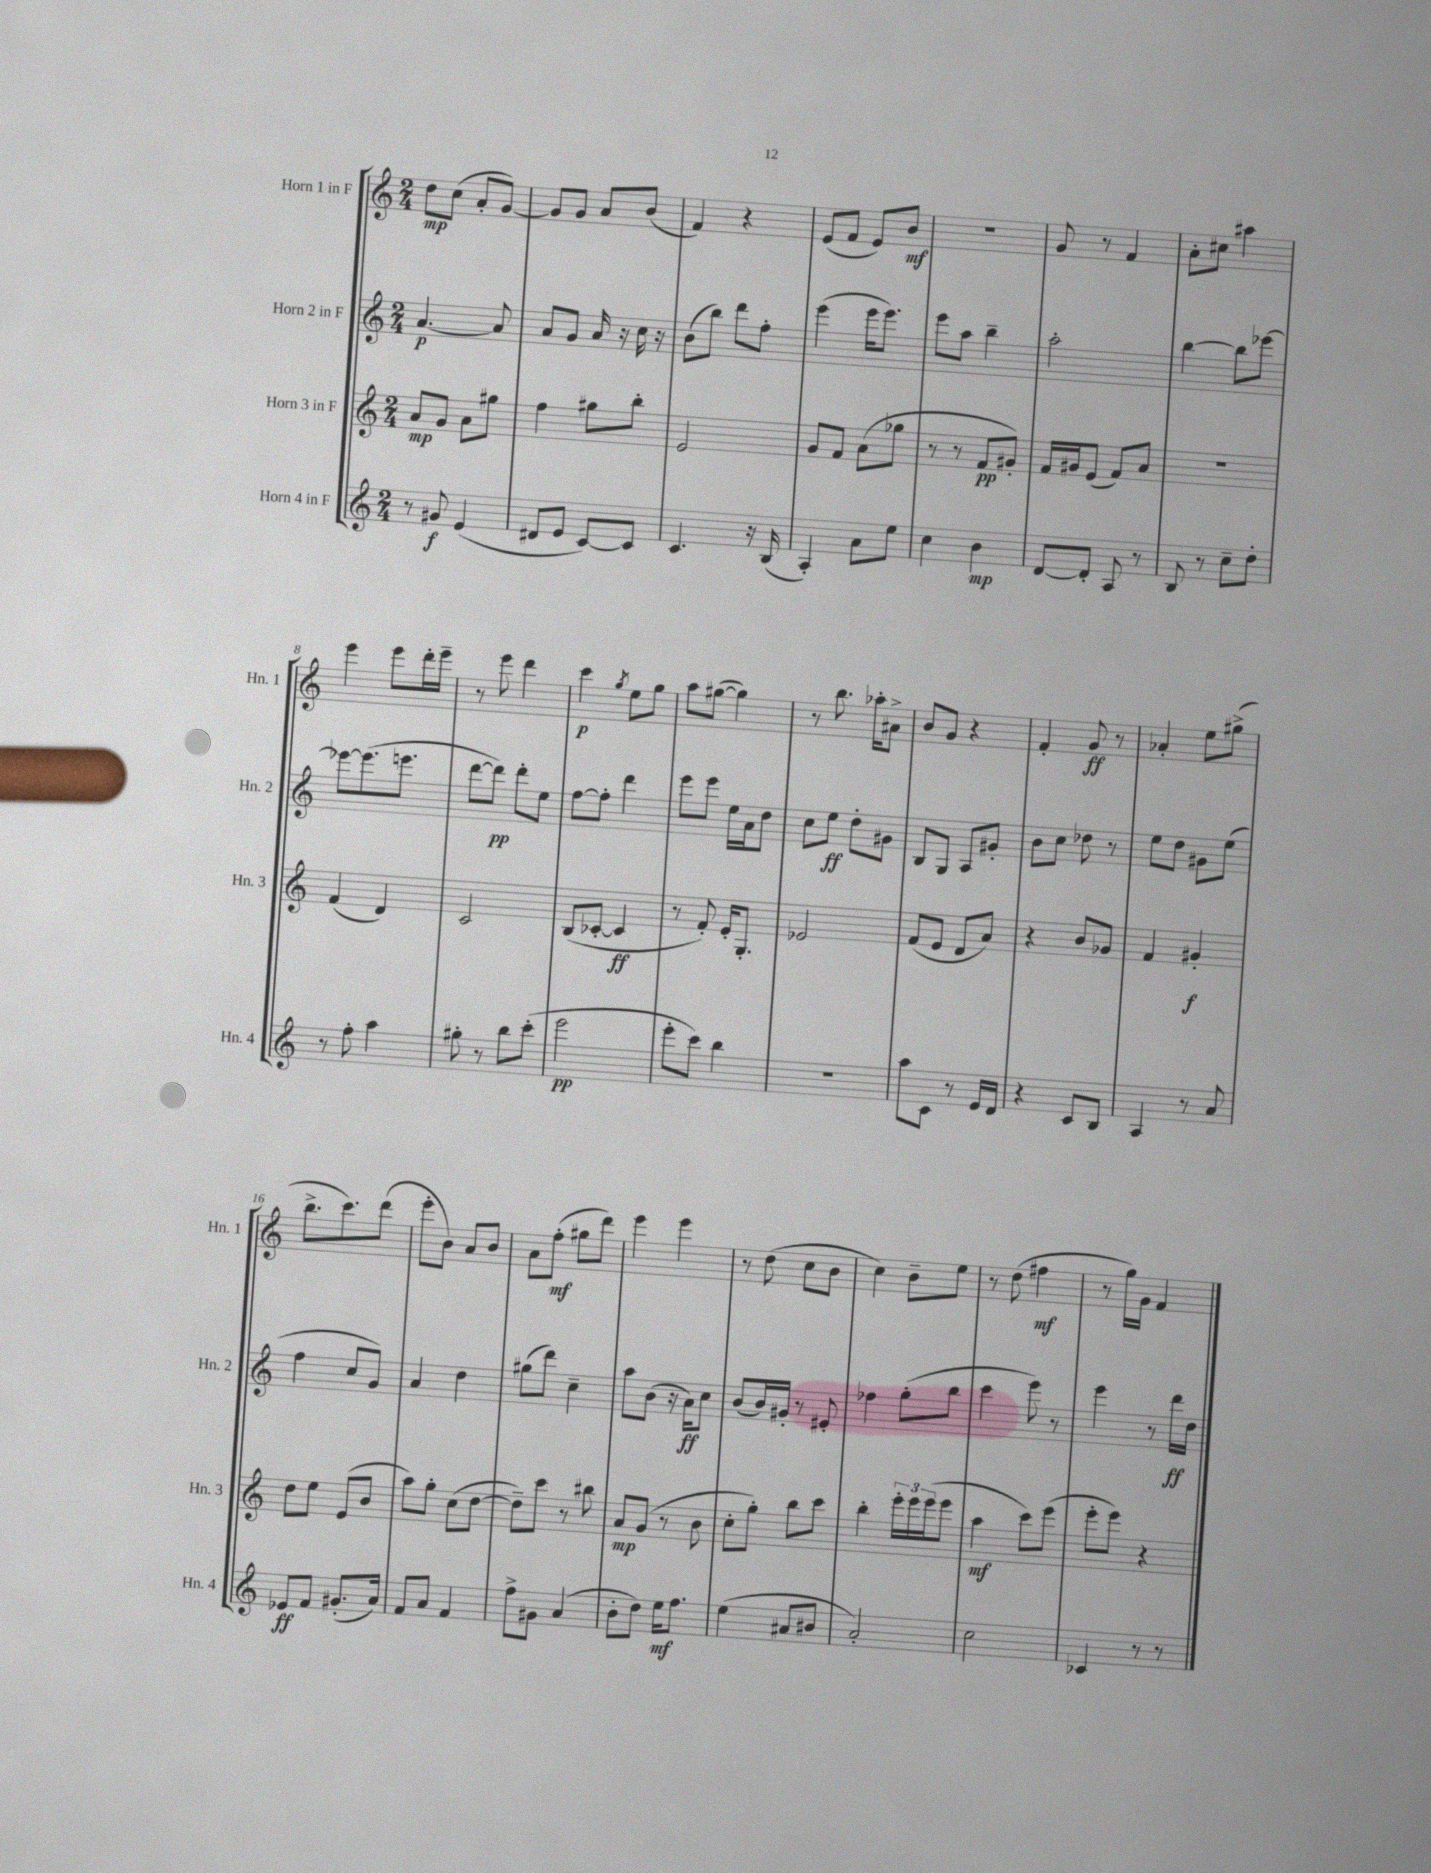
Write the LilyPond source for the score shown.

<<
\new StaffGroup <<
\new Staff = "s0" \with { instrumentName = "Horn 1 in F" shortInstrumentName = "Hn. 1" } {
    \clef treble \key c \major \numericTimeSignature \time 2/4
    d''8\mp c''8( a'8-. g'8~) |
    g'8 g'8 a'8 b'8( |
    f'4) r4 |
    e'8( f'8 e'8) b'8\mf |
    R2 |
    g'8 r8 f'4 |
    a'8-. cis''8 ais''4 |
    e'''4 e'''8 d'''16-. e'''16-- |
    r8 e'''8 d'''4 |
    c'''4\p \acciaccatura { g''8 } e''8 g''8 |
    a''8 gis''8~( gis''4) |
    r8 b''8. aes''16-. ais'8-> |
    b'8 g'8 r4 |
    f'4-. g'8\ff r8 |
    aes'4-. e''8 gis''8->( |
    b''8.-> c'''8.) d'''8( |
    e'''8-. b'8) a'8 b'8 |
    a'8 f''8-.\mf( gis''8 d'''8) |
    e'''4 e'''4 |
    r8 d''8( c''8 b'8 |
    c''4) b'8-- e''8 |
    r8 d''8( fis''4\mf |
    r8 g''16) g'16 f'4 \bar "|." |
}
\new Staff = "s1" \with { instrumentName = "Horn 2 in F" shortInstrumentName = "Hn. 2" } {
    \clef treble \key c \major \numericTimeSignature \time 2/4
    a'4.~\p a'8 |
    a'8 g'8 a'16 r16 c''16 r16 |
    b'8( b''8) d'''8 f''8-. |
    e'''4( e'''16 e'''8.) |
    e'''8 a''8 b''4-- |
    a''2-. |
    b''4~ b''8 ees'''8~ |
    ees'''8~ ees'''8.( e'''8. |
    d'''8~ d'''8\pp) d'''8-. e''8 |
    f''8~ f''8-. d'''4 |
    e'''8 e'''8 e''16 a'16 d''8 |
    c''8 e''8\ff d''8-. gis'8 |
    b8 g8 a8 gis'8-. |
    b'8 c''8 des''8 r8 |
    e''8 d''8 gis'8 e''8( |
    f''4 c''8 g'8) |
    a'4 d''4 |
    gis''8( d'''8) c''4-- |
    a''8 b'8( r16 a'16\ff) c''8 |
    b'8( b'16) gis'16-. r8 eis'8-. |
    fes''4 g''8-.( b''8 |
    c'''4 e'''8) r8 |
    e'''4 r8 d'''16\ff d''16 \bar "|." |
}
\new Staff = "s2" \with { instrumentName = "Horn 3 in F" shortInstrumentName = "Hn. 3" } {
    \clef treble \key c \major \numericTimeSignature \time 2/4
    a'8\mp g'8 a'8 gis''8 |
    f''4 gis''8 b''8-. |
    e'2 |
    g'8 f'8 a'8( ges''8 |
    r8 r8 f'8\pp gis'8-.) |
    f'16 gis'16 e'8( f'8) a'8 |
    r2 |
    f'4( d'4) |
    c'2 |
    b8( ces'8~-. ces'4\ff |
    r8 f'8-.) e'16-. g8.-. |
    ees'2 |
    f'8( e'8 d'8 a'8) |
    r4 b'8 ges'8 |
    f'4 gis'4-.\f |
    d''8 e''8 e'8( b'8 |
    a''8) g''8-. c''8( d''8~ |
    d''8--) c'''8 r8 bis''8 |
    a'8\mp g'8( r8 b'8 |
    c''8-. g''8-.) b''8 c'''8 |
    b''4-. \tuplet 3/2 { e'''16-. e'''16 e'''16( } e'''8 |
    a''4\mf c'''8) e'''8( |
    e'''8-. e'''8) r4 \bar "|." |
}
\new Staff = "s3" \with { instrumentName = "Horn 4 in F" shortInstrumentName = "Hn. 4" } {
    \clef treble \key c \major \numericTimeSignature \time 2/4
    r8 gis'8\f e'4( |
    dis'8 e'8 c'8~) c'8 |
    c'4. r16 b16( |
    a4-.) a'8 e''8 |
    c''4 b'4\mp |
    d'8~ d'8-. a8 r8 |
    b8 r8 c''8-- d''8-. |
    r8 f''8-. a''4 |
    gis''8-. r8 b''8 c'''8-.( |
    e'''2\pp |
    e'''8-. c'''8) b''4 |
    R2 |
    a''8 c'8 r8 e'16 d'16 |
    r4 c'8 b8 |
    a4 r8 a'8 |
    ees'8\ff f'8 gis'8.-.( a'16) |
    f'8 a'8 f'4 |
    f''8-> gis'8 a'4( |
    b'8-. d''8) e''16\mf f''8. |
    e''4( ais'8 bis'8 |
    a'2-.) |
    c''2 |
    ces'4 r8 r8 \bar "|." |
}
>>
>>
